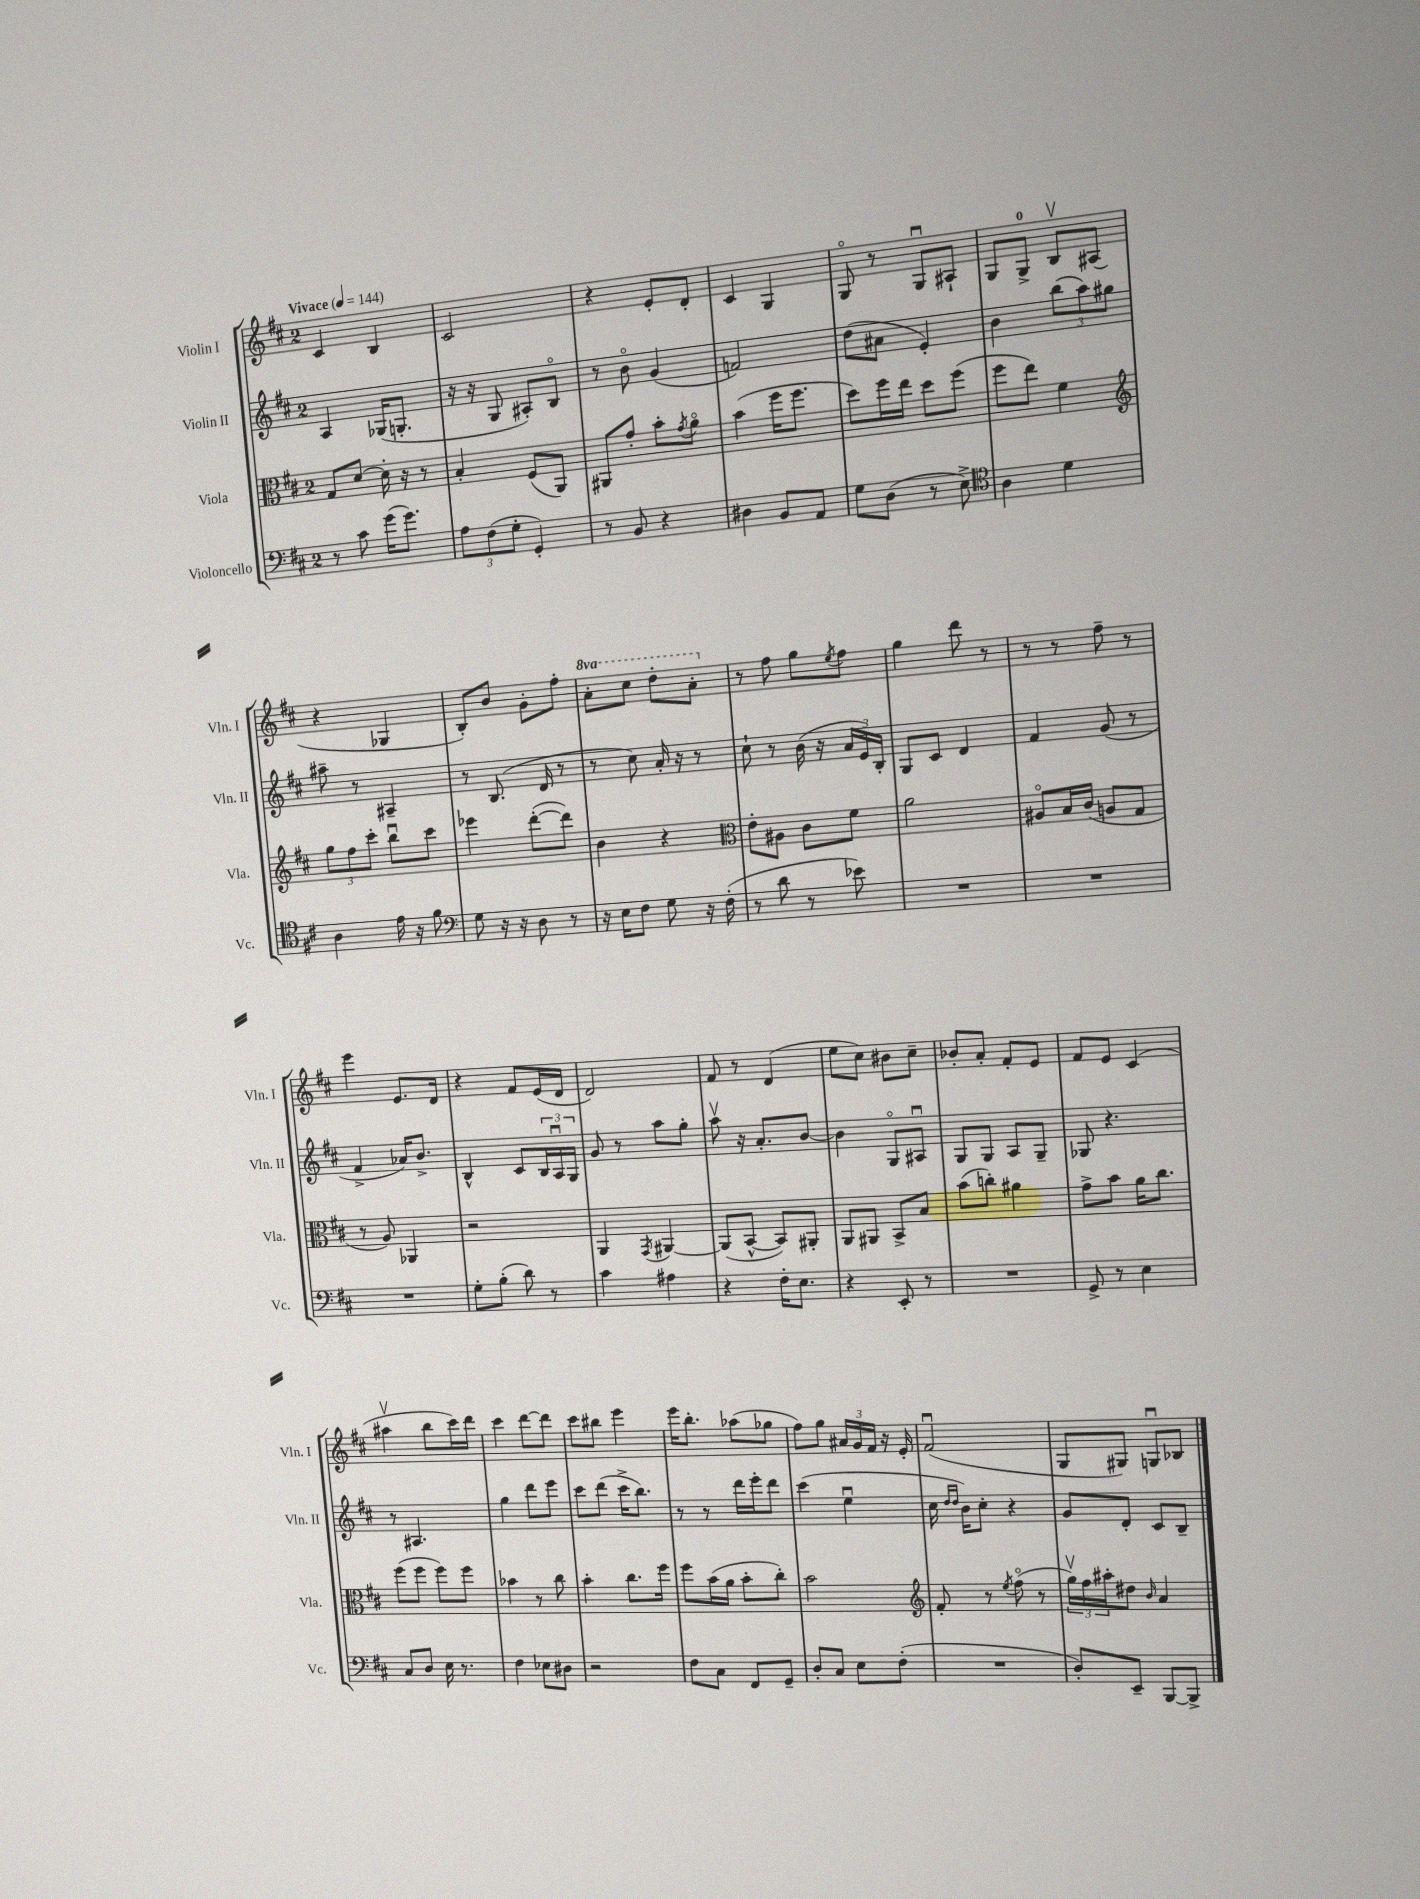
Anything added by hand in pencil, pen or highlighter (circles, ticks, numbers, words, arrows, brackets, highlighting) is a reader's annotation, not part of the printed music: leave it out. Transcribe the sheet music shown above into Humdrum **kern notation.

**kern	**kern	**kern	**kern
*staff4	*staff3	*staff2	*staff1
*clefF4	*clefC3	*clefG2	*clefG2
*k[f#c#]	*k[f#c#]	*k[f#c#]	*k[f#c#]
*M2/4	*M2/4	*M2/4	*M2/4
*MM144	*MM144	*MM144	*MM144
8r	8G	4A	4c#
8c#	[8d	.	.
(16g	16d']	(16G-	4B
8.g)	16r	8.G'	.
.	8r	.	.
=	=	=	=
12A	4B'	16r	2c#
.	.	16r	.
(12F#	.	.	.
.	.	8G	.
12G'	.	.	.
4GG')	(8F#	8A#')	.
.	8AA)	8Bo	.
=	=	=	=
8r	8AA#	8r	4r
8BB	8g'	8bo	.
4r	8b'	(4g	8e'
.	8qg	.	.
.	8ao	.	8d'
=	=	=	=
4D#	(4b	2f)	4c#
8BB	16ff#	.	4G
.	8.ff#	.	.
8AA	.	.	.
=	=	=	=
8G	8dd)	(8dd	8Go
(8D	16ff#	8a#	8r
.	16ee	.	.
8r	8dd	4e')	8Gu
8E^)	(8ff#	.	8A#`
=	=	=	=
*clefC4	*	*	*
4A	8ff#	4b	8G
.	8ee)	.	8G^
4d	4f#	(12bb	8Bv
.	.	12aa)	.
.	.	.	(8A#
.	.	12gg#	.
=	=	=	=
*	*clefG2	*	*
4A	12gg	8aa#~	4r
.	12ff#	.	.
.	.	8r	.
.	12ccc#'	.	.
16e	8bbu	4A#~	4G-
16r	.	.	.
8f#	8ccc#	.	.
=	=	=	=
*clefF4	*	*	*
8G	4eee-	8r	8B')
16r	.	(8.B	8b
16r	.	.	.
8D	([8ddd'	.	8g'
.	.	16d	.
8r	8ddd])	8r	8ff#'
=	=	=	=
16r	4b	8r	8aa'
16E	.	.	.
8F#	.	8cc#)	8ccc#
8G	4r	16a'	8ddd'
.	.	16r	.
16r	.	8r	8aa'
(16F#'	.	.	.
=	=	=	=
*	*clefC3	*	*
8r	8e'	8cc#`	8r
8d	8A#	8r	8ff#
8r	8c#	(16b	8gg
.	.	16r	.
.	.	.	8qee
8e-)	8f#	24a	8ff#
.	.	24e)	.
.	.	24B'	.
=	=	=	=
2r	2a	8G	4gg
.	.	8c#	.
.	.	4d	8ddd
.	.	.	8r
=	=	=	=
2r	8A#o	4f#	8r
.	16B	.	8r
.	(16c#	.	.
.	8A	(8g	8ff#~
.	8G	8r	8r
=	=	=	=
2r	8r	4f#^	4eee
.	8A)	.	.
.	4AA-	16a-)	8.e
.	.	8.b^	.
.	.	.	16d
=	=	=	=
8G'	2r	4B^^	4r
(8B'	.	.	.
8d)	.	8c#	8f#
8r	.	24B	(16e
.	.	24Au	.
.	.	.	16d
.	.	24G	.
=	=	=	=
4c#	4AA	8g	2d)
.	.	8r	.
.	8qGG	.	.
4A#	[4AA#	8aa	.
.	.	8gg'	.
=	=	=	=
4r	(8AA#]	8aav	8f#
.	[8BB^^	16r	8r
.	.	8.a'	.
16F#'	8BB])	.	(4d
8.E	.	.	.
.	8AA#'	[8b	.
=	=	=	=
4r	8AA	4b]	8ee
.	8AA#	.	8cc#)
8EE'	8BB^	8Go	8b#
8r	8B	8A#u	8cc#~
=	=	=	=
2r	(8b	8G	8b-'
.	8cc')	8G	8a'
.	4a#	8A	8f#'
.	.	8G~	8e
=	=	=	=
8GG^	8g^	8G-	8f#
8r	8b	4.r	8e
4E	16a	.	(4c#
.	8.cc#	.	.
=	=	=	=
8C#	(8ff#	8r	4aa#v
8D	8ff#	4.A#	.
16E	8ff#)	.	8bb
8.r	.	.	.
.	8ff#	.	16ccc#)
.	.	.	16ddd
=	=	=	=
4F#	4b-	4gg	4ccc#
8E-	8r	8ddd	[8ddd
8D#	8cc#	8eee	8ddd]
=	=	=	=
2r	4b'	8ccc#	8ccc#
.	.	(8ddd	8bb#
.	8.cc#	16ccc#^	4eee
.	.	8.bb)	.
.	16ff#	.	.
=	=	=	=
8F#	8ff#	8r	16eee
.	.	.	8.bb'
8C#	(16b	8r	.
.	16a	.	.
8FF#	8b'	16ddd	(8aa-
.	.	16eee'	.
8GG~	8cc#')	8ddd	8gg-
=	=	=	=
8D'	2b	(4ccc#	8ff#)
8C#	.	.	8gg
8E	.	4eeu	24a#
.	.	.	24g
.	.	.	24f#
(8F#'	.	.	16r
.	.	.	16e'
=	=	=	=
*	*clefG2	*	*
2r	8f#'	16cc#	(2f#u
.	.	16qqdd	.
.	.	16qqdd	.
.	.	16b)	.
.	8r	8cc#'	.
.	8qee	.	.
.	(8ff#o	4r	.
.	8r	.	.
=	=	=	=
8D')	24ggv)	8g	8G
.	24ff#	.	.
.	24aa#'	.	.
8EE~	8dd#	8d'	8G#)
.	16qqb	.	.
[8BBB	4a	8c#	8Gu
8BBB^]	.	8B~	8B-
==	==	==	==
*-	*-	*-	*-
